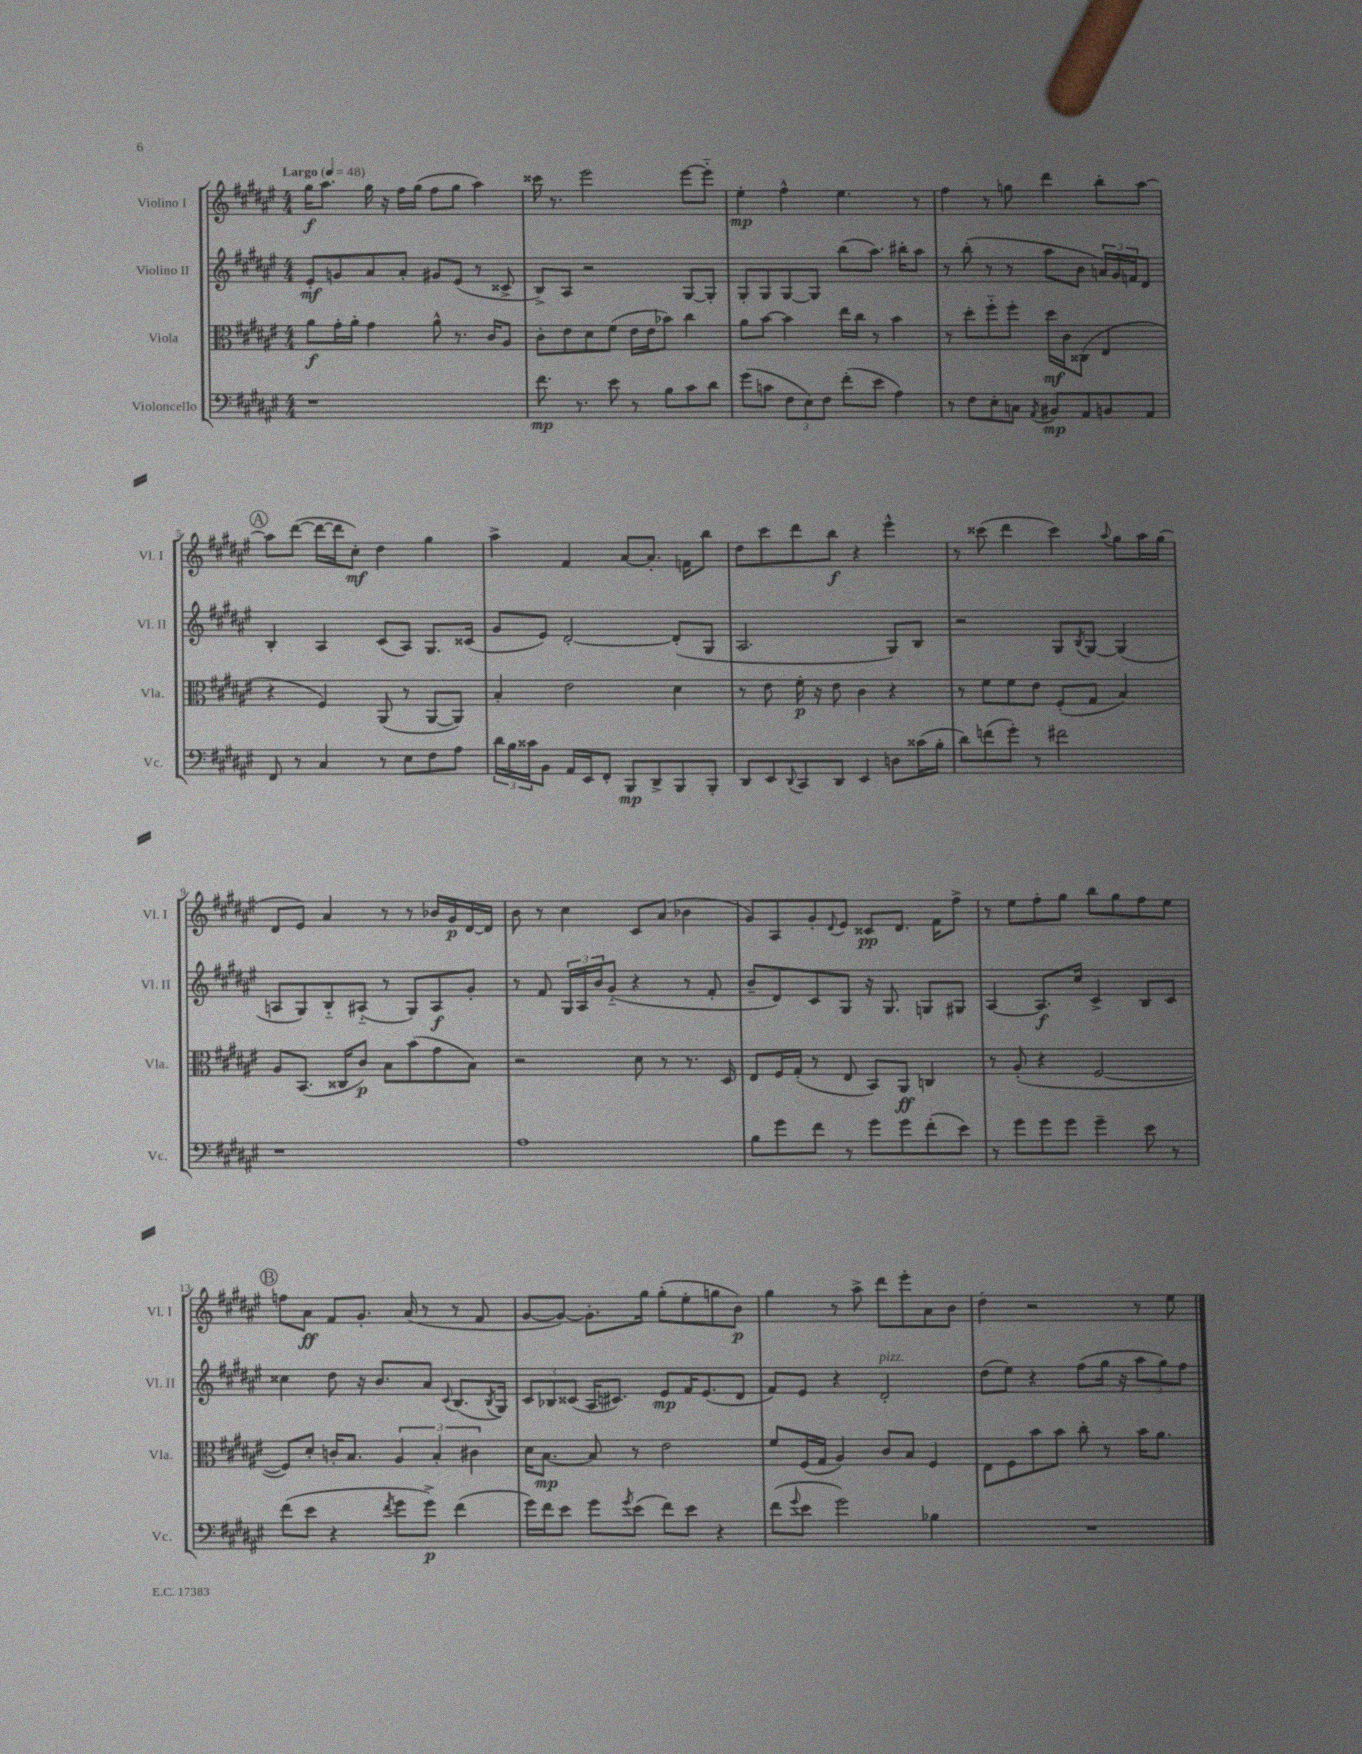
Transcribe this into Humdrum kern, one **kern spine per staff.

**kern	**kern	**kern	**kern
*staff4	*staff3	*staff2	*staff1
*clefF4	*clefC3	*clefG2	*clefG2
*k[f#c#g#d#a#e#]	*k[f#c#g#d#a#e#]	*k[f#c#g#d#a#e#]	*k[f#c#g#d#a#e#]
*M4/4	*M4/4	*M4/4	*M4/4
*MM48	*MM48	*MM48	*MM48
1r	8a#\L	8e#'/L	16gg#\LK
.	.	.	8.aa#\J
.	16g#'\L	8g/	.
.	16a#'\JJ	.	.
.	4g#\	8a#/	16gg#\
.	.	.	16r
.	.	8a#'/J	16ff#\LL
.	.	.	(16gg#\JJ
.	8a#^^\	8g#/L	8ff#\L
.	8.r	(8e#/J	8gg#\J
.	.	8r	4aa#\)
.	16c#/LK	.	.
.	8A#/J	8c##^/	.
=	=	=	=
8.f#\	8c#'\L	8B^/L)	16ccc##\
.	.	.	8.r
.	8e#\	8A#/J	.
8.r	.	.	.
.	8d#\	2r	2eee#\
8e#\	(8f#\J	.	.
8r	16e#\LL	.	.
.	16e#\J	.	.
8B\L	8b-\J)	.	.
8c#\	4cc#\	[8G#/L	[8eee#\L
8d#\J	.	8G#'/]J	8eee#'~\]J
=	=	=	=
(8g#\L	8a#\L	8G#'/L	4ee#'\
8c\J	[8b\J	8G#/	.
12F#\L	4b\]	[8G#/	4ff#^^\
12E#\)	.	.	.
.	.	8G#/]J	.
12F#\J	.	.	.
(8f#'\L	16ee#\LL	(8bb\L	4.ee#\
.	16cc#\JJ	.	.
8e#\J	8r	8.aa#\J)	.
4A#\)	4b\	.	.
.	.	16bb#'\LK	.
.	.	8aa#\J	8r
=	=	=	=
8r	8r	8r	4ff#\
8F#\L	8dd#'\L	(8bb'\	.
8E#'\	8ff#'~\	8r	8r
8C\J	8ff#'\J	8r	8gg\
8qAA#/	.	.	.
8BB#/L	16dd#\LL	8aa#\L	4ddd#\
.	16c#\J	.	.
8AA#/	(8C##\J	8b\J	.
8BB/	4E#/	24a/LL)	8bb'\L
.	.	24g#/	.
.	.	24f/J	.
8AA#/J	.	8d#/J	[8aa#\J
=	=	=	=
8FF#/	4r	4B'/	8aa#\]L
8r	.	.	([8ddd#\J
4C#/	4F#/)	4A#/	16ddd#\_LL
.	.	.	16ddd#\]J
.	.	.	8cc#'\J)
8r	(8AA#/	(8c#/L	4dd#\
8E#\L	8r	8A#/J)	.
8F#\	[8AA#/L	8.G#/L	4gg#\
8A#\J	8AA#/]J)	.	.
.	.	(16c##/Jk	.
=	=	=	=
24d#\LL	4B'/	8g#/L	4aa#^\
24B\	.	.	.
24c##\J	.	.	.
8BB\J	.	8e#/J)	.
16AA#/LL	2e#\	[2d#'/	4f#/
16EE#/J	.	.	.
8FF#'/J	.	.	.
8BBB/L	.	.	[8a#/L
8DD#^/	.	.	8.a#'/]J
8BBB/	4d#\	(8d#'/]L	.
.	.	.	16f\LK
8BBB'/J	.	8G#/J	8bb\J
=	=	=	=
8DD#/L	8r	2.A#/	8dd#\L
8EE#/	8e#\	.	8ccc#\
8qqDD#/	.	.	.
8CC#/	16f#'\	.	8ddd#\
.	16r	.	.
8DD#/J	8e#\	.	8bb\J
4EE#/	4c#\	.	4r
8D\L	4r	8G#/L)	4eee#^^\
(16c##\L	.	8B/J	.
16B'\JJ	.	.	.
=	=	=	=
8d#\L)	8r	2r	8r
(8f\	8f#\L	.	(8ccc##\
8g#'\J)	8f#\	.	4ddd#\
8r	8e#\J	.	.
2f#\	(8F#'/L	8G#/L	4ccc##\)
.	.	8qB/	.
.	8G#/J	[8G#/J	.
.	.	.	8qqaa#/
.	4B/)	(4G#/]	8gg#\L
.	.	.	16aa#\L
.	.	.	(16gg#\JJ
=	=	=	=
1r	8A#/L	8A/L	8d#/L
.	(8.BB/J	8G#/)	8e#/J)
.	.	8B'~/	4a#/
.	16C##/LK	.	.
.	8c#/J)	(8A#'~/J	.
.	8B\L	8r	8r
.	(8b\	8G#/L)	8r
.	8g#\	8A#/	16b-/LL
.	.	.	16g#/
.	8B\J)	8g#'/J	[16d#/
.	.	.	16d#/]JJ
=	=	=	=
1A#	2r	8r	8b\
.	.	8f#/	8r
.	.	24G#/LL	4cc#\
.	.	24A#/	.
.	.	24b/J	.
.	.	(8g#'~/J	.
.	8d#\	4r	8c#/L
.	8r	.	(8a#/J
.	8.r	8r	4b-\
.	.	8f#'/	.
.	16D#/	.	.
=	=	=	=
8B\L	8E#/L	8b~/L	8g#/L)
8g#\	16F#/L	8d#/)	8A#/
.	(16G#'/JJ	.	.
8f#\J	8r	8c#/	8g#'/
.	.	.	8qqd#/
8r	8E#/	8G#/J	8e#/J
8g#\L	8BB/L)	16r	8c##/L
.	.	8.G#/	.
8g#\	8AA#/J	.	8.d#/J
(8f#'\	4C/	8G/L	.
.	.	.	16f#\LK
8e#\J)	.	8G#/J	8ff#^\J
=	=	=	=
8r	8r	[4A#/	8r
8g#\L	(8A#'/	.	8ee#\L
8g#\	4r	8.A#/]L	8ff#'\
8g#\J	.	.	8gg#\J
.	.	16cc#/Jk	.
4g#~\	[2F#/	4c#^/	8bb\L
.	.	.	8gg#\
8e#\	.	8B/L	8ff#\
8r	.	8c#/J	8ee#\J
=	=	=	=
(8f#\L	8F#/]L)	4cc##\	8ff\L
8e#\J	8d#'/J	.	8a#\J
4r	16c'/LK	8dd#\	8f#/L
.	8.B/J	.	.
.	.	16r	8.g#'/J
.	.	8.b/L	.
8qf#/	.	.	.
8g#\L	6A#/	.	.
.	.	.	(16a#/
8g#^\J)	.	8a#/J	8r
.	6B'/	.	.
.	.	8qqc#/	.
(4f#\	.	(8.B/L	8r
.	6c#\	.	.
.	.	.	8f#/
.	.	8qB/	.
.	.	16G#/Jk)	.
=	=	=	=
16g#\LL)	16d#\LK	12c#/L	[8g#/L
16f#\J	[8.B\J	.	.
.	.	12B-/	.
8e#\J	.	.	8g#/_J)
.	.	(12c##/J	.
8g#\L	8B/]	16A#/LK	8.g#'\]L
.	.	8.c#/J)	.
8qg#/	.	.	.
(8e#\J	8r	.	.
.	.	.	16gg#\Jk
8f#\L)	2e#\	8e#/L	(8gg#'\L
8e#\J	.	16f#/K	8ee#'\
.	.	(8.e#/	.
4r	.	.	8gg\
.	.	8d#/J	8b\J)
=	=	=	=
(8f#\L	8f#/L	8f#/L)	4gg#\
8qqg#/	.	.	.
8e#\J	(16F#/L	8e#/J	.
.	16G#/JJ	.	.
2g#\)	4A#/)	4r	8r
.	.	.	8aa#^\
.	8c#/L	2d#'/	8ddd#\L
.	8B/J	.	8eee#'\
4B-\	4F#/	.	8a#\
.	.	.	8b\J
=	=	=	=
1r	8E#\L	(8dd#\L	4dd#'\
.	8F#\	8ee#\J)	.
.	8b\	4r	2r
.	8b\J	.	.
.	8cc#'\	(8ff#\L	.
.	8r	16gg#\Jk	.
.	.	16r	.
.	16b\LK	12aa#\L	8r
.	8.a#\J	.	.
.	.	12gg#\)	.
.	.	.	8ee#\
.	.	12ff#\J	.
==	==	==	==
*-	*-	*-	*-
